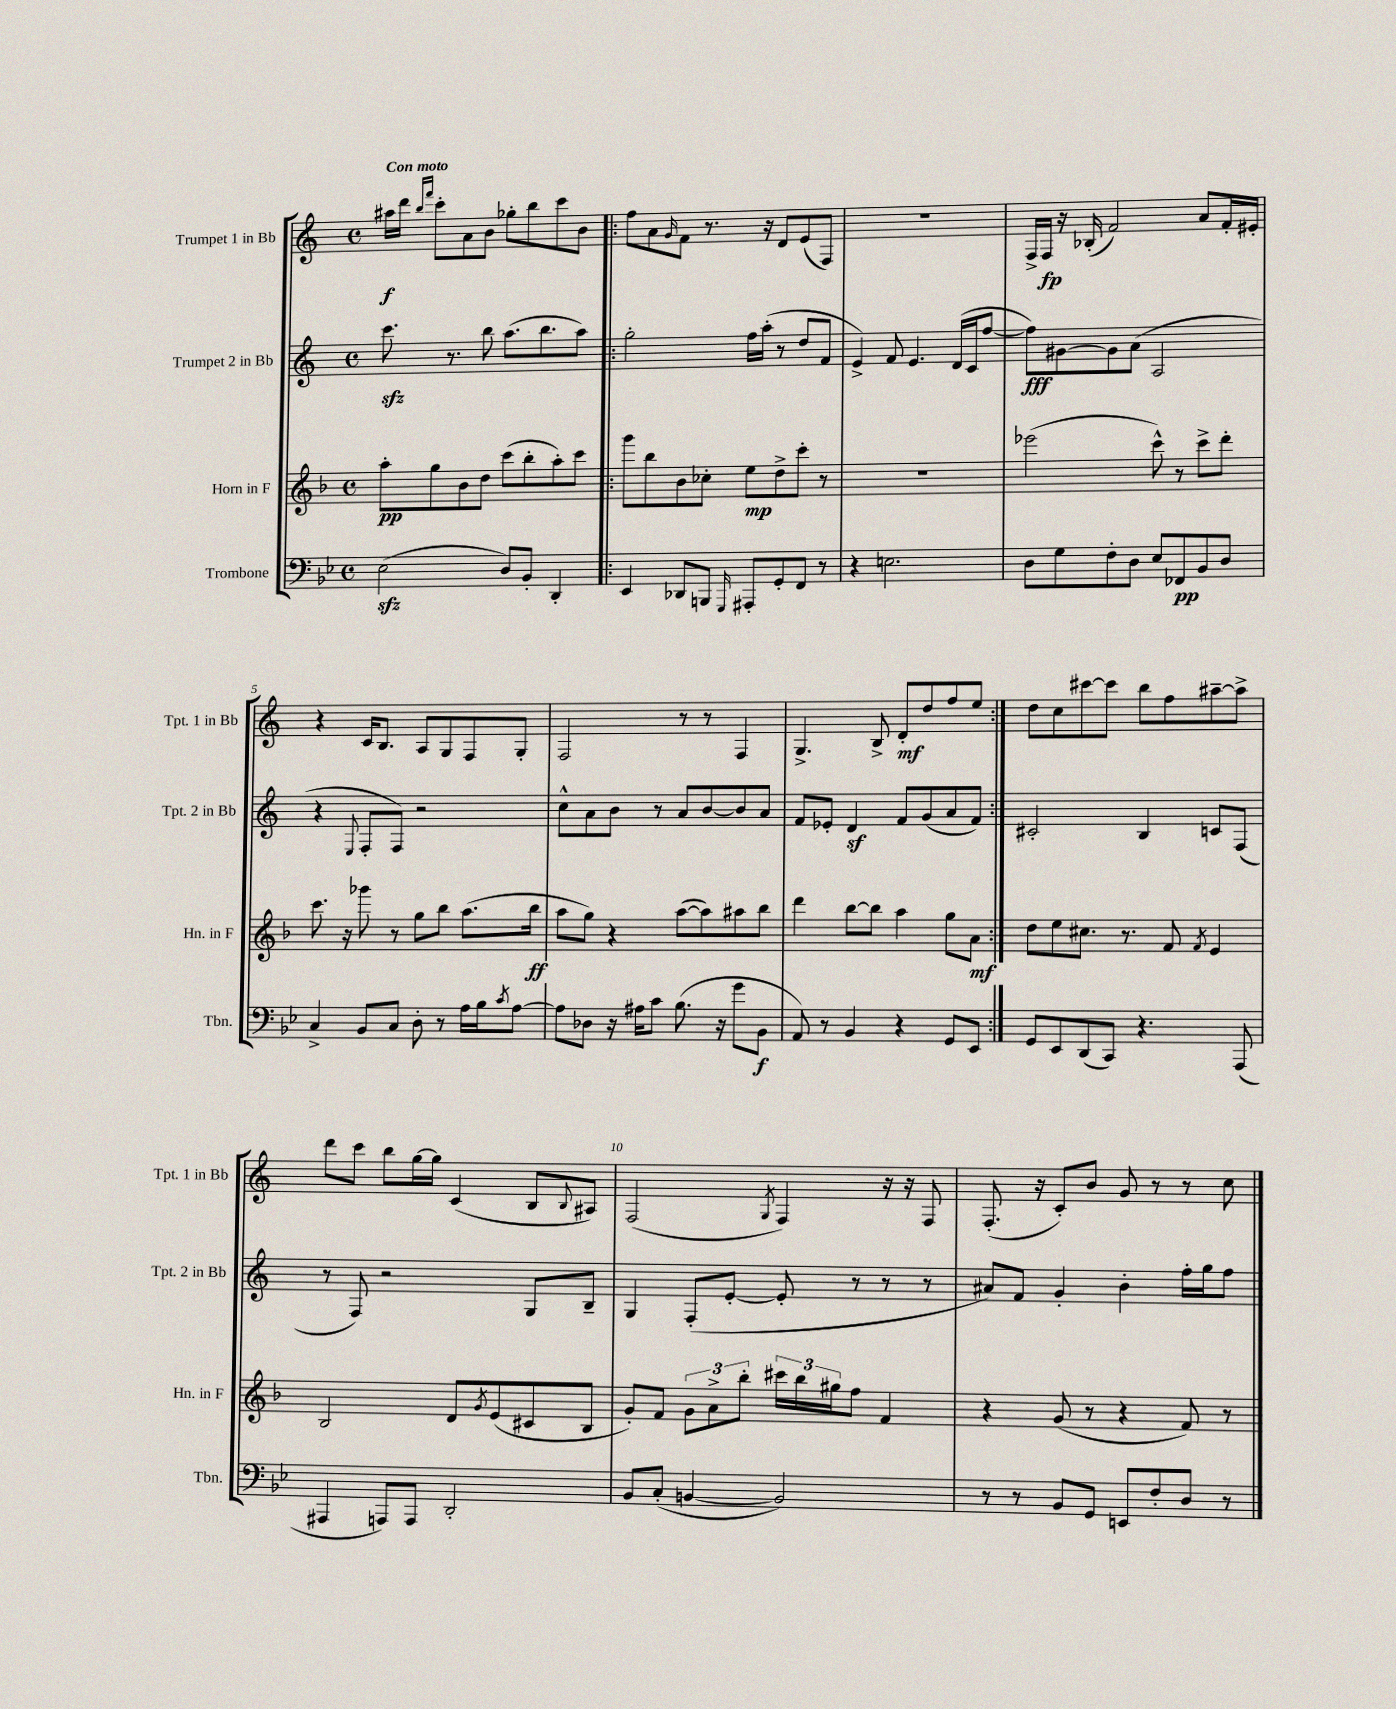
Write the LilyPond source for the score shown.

<<
\new StaffGroup <<
\new Staff = "s0" \with { instrumentName = "Trumpet 1 in Bb" shortInstrumentName = "Tpt. 1 in Bb" } {
    \clef treble \key c \major \defaultTimeSignature \time 4/4 \tempo "Con moto"
    ais''16\f d'''16 \grace { b''16 f'''16 } c'''8-. a'8 b'8 ges''8-. b''8 c'''8 b'8 |
    \repeat volta 2 { f''8 a'8 \grace { g'16 } f'8 r8. r16 d'8 e'8( f8) |
    R1 |
    f16-> f16\fp r16 bes16-.( f'2) a'8 f'16-. eis'16-. |
    r4 c'16 b8. a8 g8 f8 g8-. |
    f2 r8 r8 f4 |
    g4.-> b8-> d'8-.\mf d''8 f''8 e''8 | }
    d''8 c''8 cis'''8~ cis'''8 b''8 f''8 ais''8~-- ais''8-> |
    d'''8 c'''8 b''8 g''16~ g''16 c'4( b8 \appoggiatura { b8 } ais8) |
    f2( \acciaccatura { g8 } f4) r16 r16 f8 |
    f8.-.( r16 c'8-.) b'8 g'8 r8 r8 c''8 \bar "|." |
}
\new Staff = "s1" \with { instrumentName = "Trumpet 2 in Bb" shortInstrumentName = "Tpt. 2 in Bb" } {
    \clef treble \key c \major \defaultTimeSignature \time 4/4
    c'''8.\sfz r8. b''8 a''8.( b''8. a''8) |
    \repeat volta 2 { g''2-. f''16 a''16-.( r8 d''8 f'8 |
    e'4->) f'8 e'4. d'16( c'16 f''8~ |
    f''8\fff) gis'8~ gis'8 a'8( a2 |
    r4 \appoggiatura { e8 } f8-. f8) r2 |
    c''8-^ a'8 b'8 r8 a'8 b'8~ b'8 a'8 |
    f'8 ees'8-. d'4\sf f'8 g'8( a'8 f'8) | }
    cis'2-. b4 c'8 f8( |
    r8 f8) r2 g8 b8-- |
    g4 f8-.( e'8~-. e'8-. r8 r8 r8 |
    ais'8) f'8 g'4-. b'4-. f''16-. g''16 f''8 \bar "|." |
}
\new Staff = "s2" \with { instrumentName = "Horn in F" shortInstrumentName = "Hn. in F" } {
    \clef treble \key f \major \defaultTimeSignature \time 4/4
    a''8-.\pp g''8 bes'8 d''8 c'''8( bes''8-. a''8-.) c'''8 |
    \repeat volta 2 { g'''8 bes''8 bes'8 ces''8-. e''8\mp d''8-> c'''8-. r8 |
    R1 |
    ees'''2( c'''8-^) r8 c'''8-> d'''8-. |
    c'''8. r16 ges'''8 r8 g''8 bes''8 a''8.( bes''16\ff |
    a''8 g''8) r4 a''8~( a''8) ais''8 bes''8 |
    d'''4 bes''8~ bes''8 a''4 g''8 a'8\mf | }
    d''8 e''8 cis''8. r8. f'8 \acciaccatura { f'8 } e'4 |
    bes2 d'8 \acciaccatura { g'8 } e'8( cis'8 bes8 |
    g'8-.) f'8 \tuplet 3/2 { g'8 a'8-> bes''8-. } \tuplet 3/2 { cis'''16 bes''16 gis''16 } f''8 f'4 |
    r4 g'8( r8 r4 f'8) r8 \bar "|." |
}
\new Staff = "s3" \with { instrumentName = "Trombone" shortInstrumentName = "Tbn." } {
    \clef bass \key bes \major \defaultTimeSignature \time 4/4
    ees2\sfz( d8) bes,8-. d,4-. |
    \repeat volta 2 { ees,4 des,8 b,,8 \grace { g,,16 } ais,,8-. g,8-. f,8 r8 |
    r4 e2. |
    d8 g8 f8-. d8 ees8 fes,8\pp bes,8 d8 |
    c4-> bes,8 c8 d8-. r8 a16 bes16 \acciaccatura { c'8 } a8~ |
    a8 des8 r16 ais16 c'8 bes8.( r16 g'8 bes,8\f |
    a,8) r8 bes,4 r4 g,8 ees,8 | }
    g,8 ees,8 d,8( c,8) r4. a,,8( |
    ais,,4 a,,8) a,,8 d,2-. |
    bes,8 c8-.( b,4~ b,2) |
    r8 r8 bes,8 g,8 e,8 f8-. d8 r8 \bar "|." |
}
>>
>>
\layout { \context { \Score \override BarNumber.break-visibility = ##(#f #t #t) barNumberVisibility = #(every-nth-bar-number-visible 5) } }
